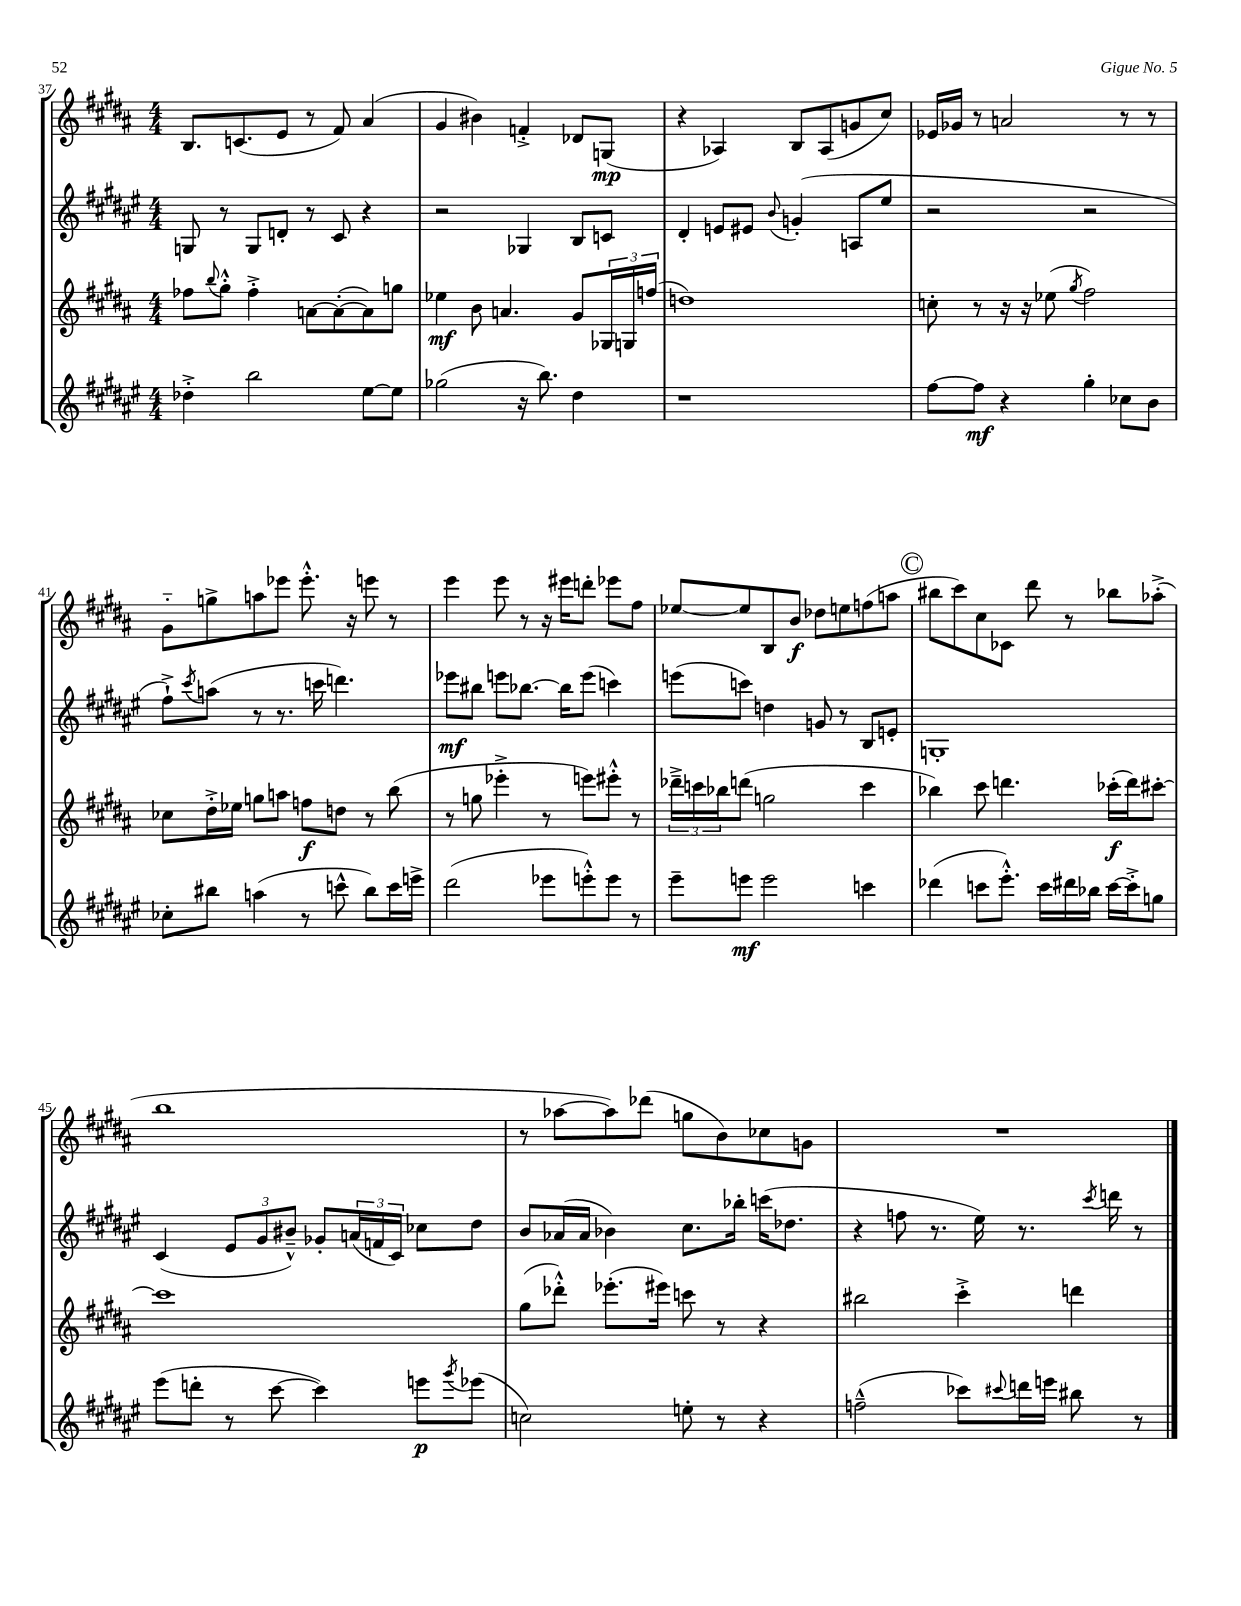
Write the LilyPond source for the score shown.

<<
\new StaffGroup <<
\new Staff = "s0" {
    \clef treble \key b \major \numericTimeSignature \time 4/4
    b8. c'8.( e'8 r8 fis'8) ais'4( |
    gis'4 bis'4) f'4-.-> des'8 g8\mp( |
    r4 aes4) b8 aes8( g'8 cis''8) |
    ees'16 ges'16 r8 a'2 r8 r8 |
    gis'8-_ g''8-> a''8 ees'''8 ees'''8.-.-^ r16 e'''8 r8 |
    e'''4 e'''8 r8 r16 eis'''16 d'''8-. ees'''8 fis''8 |
    ees''8~ ees''8 b8 b'8\f des''8 e''8 f''8( a''8 |
    \mark \markup { \circle "C" } bis''8 cis'''8) cis''8 ces'8 dis'''8 r8 bes''8 aes''8-.->( |
    b''1 |
    r8 aes''8~ aes''8) des'''8( g''8 b'8) ces''8 g'8 |
    R1 \bar "|." |
}
\new Staff = "s1" {
    \clef treble \key fis \major \numericTimeSignature \time 4/4
    g8 r8 g8 d'8-. r8 cis'8 r4 |
    r2 ges4 b8 c'8 |
    dis'4-. e'8 eis'8 \appoggiatura { b'8 } g'4-.( a8 eis''8 |
    r2 r2 |
    fis''8-!->) \acciaccatura { cis'''8 } a''8( r8 r8. c'''16 d'''4.) |
    ees'''8\mf bis''8 e'''8 bes''8.~ bes''16 e'''8( c'''4) |
    e'''8( c'''8) d''4 g'8 r8 b8 e'8-. |
    \mark \markup { \circle "C" } g1-. |
    cis'4( \tuplet 3/2 { eis'8 gis'8 bis'8---^) } ges'8-. \tuplet 3/2 { a'16( f'16 cis'16) } ces''8 dis''8 |
    b'8 aes'16( aes'16 bes'4) cis''8. bes''16-. c'''16( des''8. |
    r4 f''8 r8. eis''16) r8. \acciaccatura { cis'''8 } d'''16 r8 \bar "|." |
}
\new Staff = "s2" {
    \clef treble \key b \major \numericTimeSignature \time 4/4
    fes''8 \appoggiatura { b''8 } gis''8-.-^ fes''4-.-> a'8~ a'8~-.( a'8) g''8 |
    ees''4\mf b'8 a'4. gis'8 \tuplet 3/2 { ges16 g16 f''16( } |
    d''1) |
    c''8-. r8 r16 r16 ees''8( \acciaccatura { gis''8 } fis''2) |
    ces''8 dis''16-.-> ees''16 g''8 a''8 f''8\f d''8 r8 b''8( |
    r8 g''8 ees'''4-.-> r8 e'''8) eis'''8-.-^ r8 |
    \tuplet 3/2 { des'''16---> c'''16 bes''16 } d'''8( g''2 c'''4 |
    \mark \markup { \circle "C" } bes''4) cis'''8 d'''4. ces'''16-.\f( d'''16) cis'''8~-. |
    cis'''1 |
    gis''8( des'''8-.-^) ees'''8.-.( eis'''16) c'''8 r8 r4 |
    bis''2 cis'''4-.-> d'''4 \bar "|." |
}
\new Staff = "s3" {
    \clef treble \key fis \major \numericTimeSignature \time 4/4
    des''4-.-> b''2 eis''8~ eis''8 |
    ges''2( r16 b''8.) dis''4 |
    r1 |
    fis''8~ fis''8\mf r4 gis''4-. ces''8 b'8 |
    ces''8-. bis''8 a''4( r8 c'''8-^ bis''8) c'''16 e'''16-> |
    dis'''2( ees'''8 e'''8-.-^) e'''8 r8 |
    eis'''8-- e'''8\mf e'''2 c'''4 |
    \mark \markup { \circle "C" } des'''4( c'''8 eis'''8.-.-^) c'''16 dis'''16 bes''16 c'''16~ c'''16-.-> g''8 |
    eis'''8( d'''8-. r8 cis'''8~ cis'''4) e'''8\p \acciaccatura { gis'''8 } ees'''8( |
    c''2) e''8-. r8 r4 |
    f''2---^( ces'''8) \appoggiatura { cis'''8 } d'''16 e'''16 bis''8 r8 \bar "|." |
}
>>
>>
\layout { \context { \Score currentBarNumber = #37 } }
